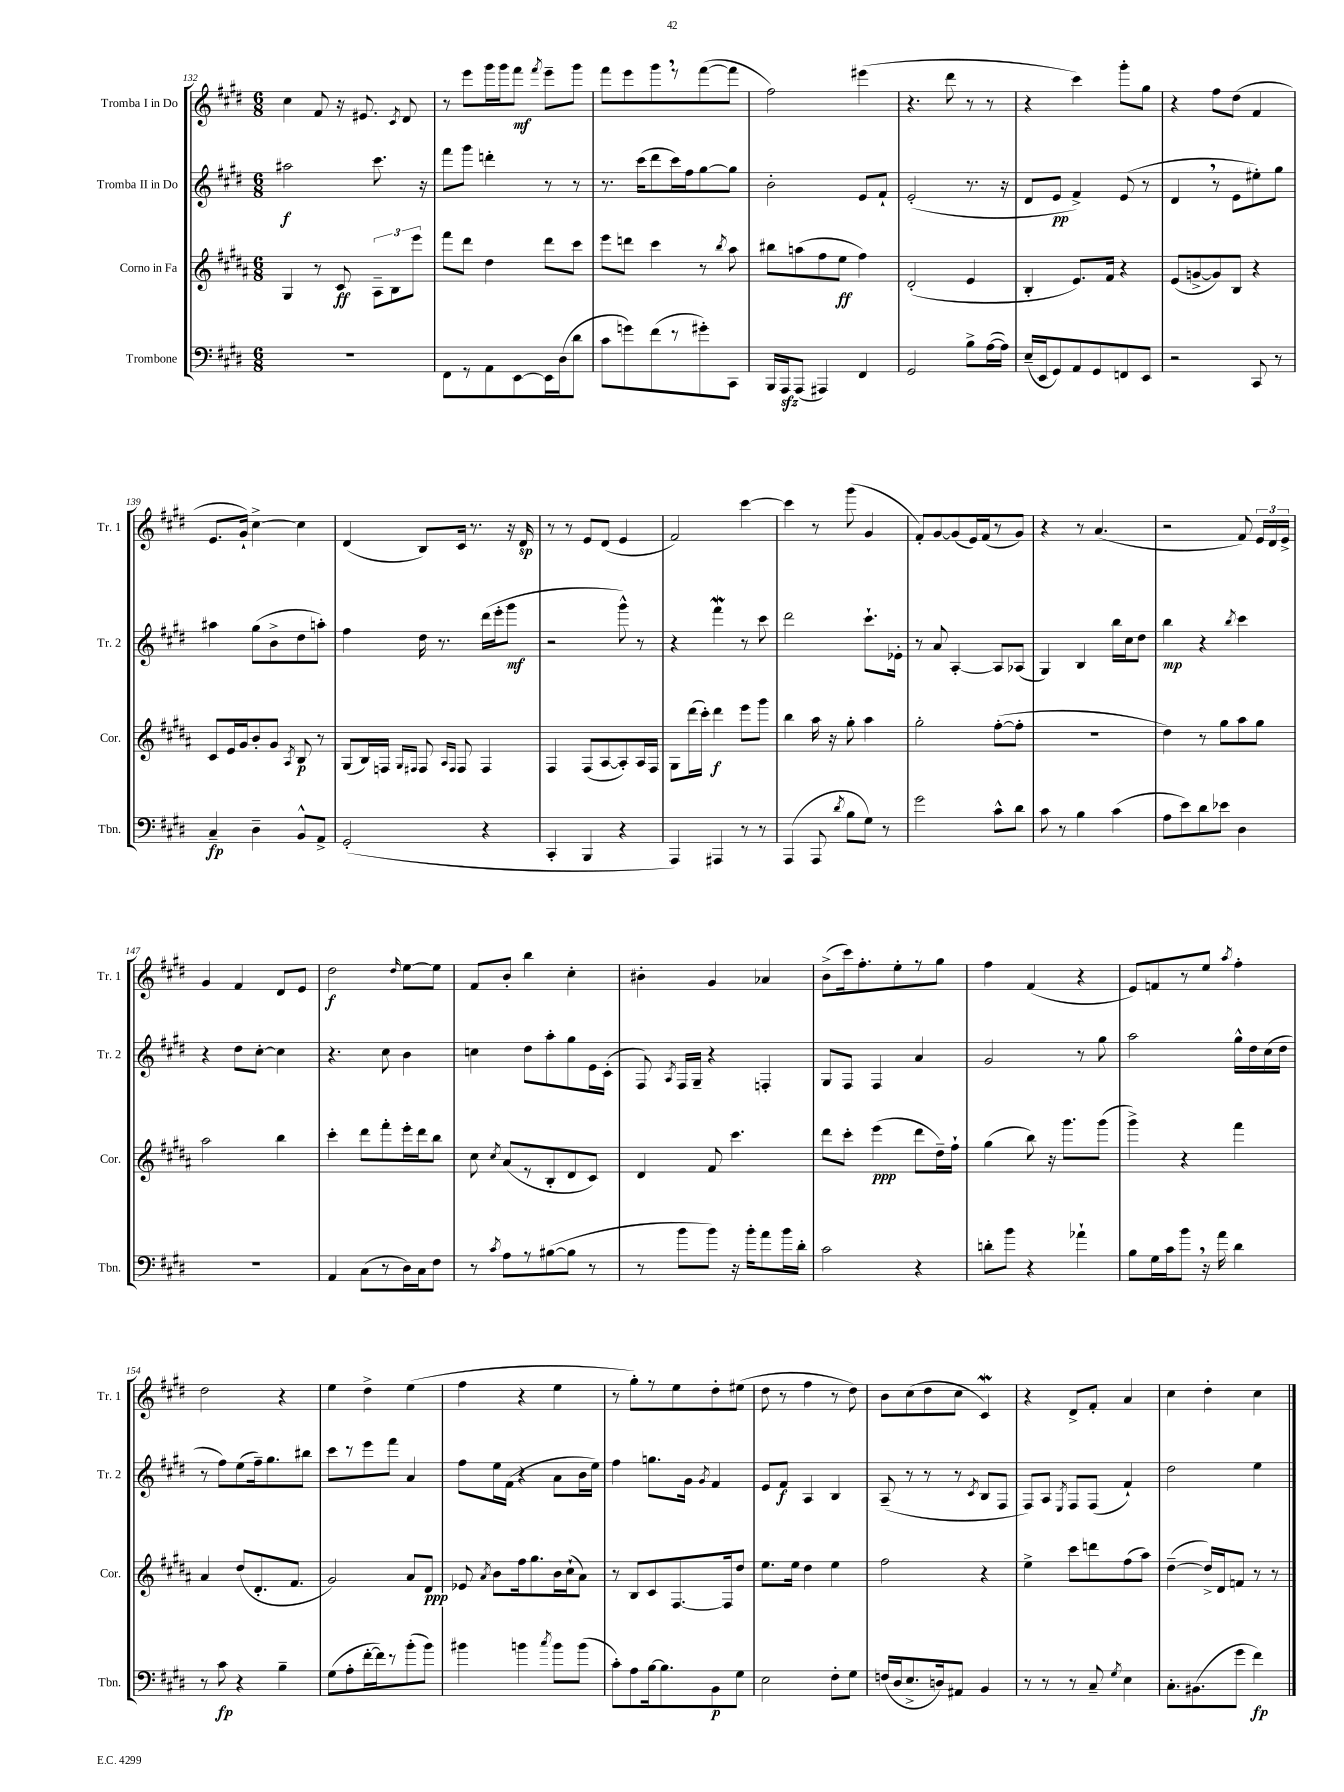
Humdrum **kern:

**kern	**kern	**kern	**kern
*staff4	*staff3	*staff2	*staff1
*clefF4	*clefG2	*clefG2	*clefG2
*k[f#c#g#d#]	*k[f#c#g#d#a#]	*k[f#c#g#d#]	*k[f#c#g#d#]
*M6/8	*M6/8	*M6/8	*M6/8
2.r	4G#/	2aa#\	4cc#\
.	8r	.	8f#/
.	8c#/	.	16r
.	.	.	8.e#/
.	12A#~\L	8.ccc#\	.
.	12B\	.	.
.	.	.	8qc#/
.	.	.	8d#/
.	12eee\J	.	.
.	.	16r	.
=	=	=	=
8FF#\L	8fff#\L	8fff#\L	8r
8r	8ddd#\J	8ggg#\J	8eee\L
8AA\	4dd#\	4ddd'\	16ggg#\L
.	.	.	16ggg#\J
[8EE\	.	.	8fff#\J
.	.	.	8qfff#/
16EE\]L	8ddd#\L	8r	8eee~\L
(16D#\J	.	.	.
8d#\J	8ccc#\J	8r	8ggg#\J
=	=	=	=
8c#\L	8eee\L	8.r	8fff#\L
8g\)	8ddd\J	.	8eee\
.	.	(16ccc#\LK	.
(8f#\	4ccc#\	8ddd#\	8ggg#\
8r	.	16ccc#\L)	8r
.	.	16ff#\J	.
8g#'\)	8r	[8gg#\	([8fff#\
.	8qbb/	.	.
8CC#\J	8aa#\	8gg#\]J	8fff#\]J
=	=	=	=
16BBB/LL	8bb#\L	2b'\	2ff#\)
16AAA/J	.	.	.
(8AAA/J	(8aa\	.	.
4AAA#/)	8ff#\	.	.
.	8ee\J	.	.
4FF#/	4ff#\)	8e/L	(4eee#\
.	.	8f#`/J	.
=	=	=	=
2GG#/	(2d#'/	(2e'/	4.r
.	.	.	8ddd#\
8B^\L	4e/	8.r	8r
([16A\L	.	.	8r
16A\]JJ)	.	16r	.
=	=	=	=
(16E~/LL	4B'/	8d#/L	4r
16EE/J	.	.	.
8GG#/)	.	8e/J	.
8AA/	8.e/L)	4f#^/)	4ccc#\)
8GG#/	.	.	.
.	16f#/Jk	.	.
8FF/	4r	(8e/	8ggg#'\L
8EE/J	.	8r	8gg#\J
=	=	=	=
2r	(8e/L	4d#/	4r
.	[8g^/	.	.
.	8g/])	8r	8ff#\L
.	8B/J	8e\L	(8dd#\J
8CC#/	4r	8ee#'\)	4f#/
8r	.	8gg#\J	.
=	=	=	=
4C#~/	8c#/L	4aa#\	8.e/L
.	16e/L	.	.
.	16g#/J	.	16g#`/Jk)
4D#~\	8b'/	(8gg#\L	[4cc#^\
.	8g#/J	8b^\	.
.	8qA#/	.	.
8BB^^/L	8B/	8dd#\	4cc#\]
8AA^/J	8r	8aa'\J)	.
=	=	=	=
(2GG#'/	(8G#/L	4ff#\	(4d#/
.	16B/L)	.	.
.	16F/JJ	.	.
.	16qqG#/LL	.	.
.	16qqF#/JJ	.	.
.	8F#/	16dd#\	8B/L)
.	.	8.r	.
.	16qqA#/LL	.	.
.	16qqF#/JJ	.	.
.	8F#/	.	16c#/Jk
.	.	.	8.r
4r	4F#/	(16ddd#\LL	.
.	.	16eee'\J	.
.	.	8ggg#\J	16r
.	.	.	16d#/
=	=	=	=
4CC#'/	4F#/	2r	8r
.	.	.	8r
4BBB/	(8F#/L	.	8e/L
.	[8A#/	.	(8d#/J
4r	8A#'/])	8ggg#^^\)	4e/
.	16A#/L	8r	.
.	16F#/JJ	.	.
=	=	=	=
4AAA/)	8G#\L	4r	2f#/)
.	(16ddd#\L	.	.
.	16ccc#'\JJ)	.	.
4AAA#/	4ddd#\	4fff#\	.
8r	8eee\L	8r	[4ccc#\
8r	8ggg#\J	8ccc#\	.
=	=	=	=
(4AAA/	4bb\	2ddd#\	4ccc#\]
8AAA/	16aa#\	.	8r
.	16r	.	.
8qd#/	.	.	.
8B\L	8gg#'\	.	(8ggg#\
8G#\J)	4aa#\	8.ccc#`\L	4g#/
8r	.	.	.
.	.	16e-'\Jk	.
=	=	=	=
2g#\	2gg#'\	8r	8f#'/L)
.	.	8a/	[8g#/
.	.	[4A'/	(8g#/]
.	.	.	16e/L)
.	.	.	(16f#/J
8c#^^\L	([8ff#'\L	8A/]L	8r
8d#\J	8ff#'\]J	(8A-/J	8g#/J)
=	=	=	=
8c#\	2.r	4G#/)	4r
8r	.	.	.
4B\	.	4B/	8r
.	.	.	(4.a/
(4c#\	.	16bb\LL	.
.	.	16cc#\J	.
.	.	8dd#\J	.
=	=	=	=
8A\L	4dd#\)	4bb\	2r
8e\)	.	.	.
8d#\	8r	4r	.
8e-\J	8gg#\L	.	.
.	.	8qbb/	.
4D#\	8aa#\	4ccc#\	8f#/)
.	8gg#\J	.	24e/LL
.	.	.	24d#/
.	.	.	24e^/JJ
=	=	=	=
2.r	2aa#\	4r	4g#/
.	.	8dd#\L	4f#/
.	.	[8cc#'\J	.
.	4bb\	4cc#\]	8d#/L
.	.	.	8e/J
=	=	=	=
4AA/	4ccc#'\	4.r	2dd#\
(8C#\L	8ddd#\L	.	.
8r	8fff#'\	8cc#\	.
.	.	.	16qqdd#/
16D#\L)	16eee'\L	4b\	[8ee\L
16C#\J	16ddd#\J	.	.
8F#\J	8bb\J	.	8ee\]J
=	=	=	=
8r	8cc#\	4cc\	8f#/L
8qc#/	8qcc#/	.	.
8A\L	(8a#/L	.	8b'/J
8r	8r	8dd#\L	4bb\
([8B#\	8B'/	8aa'\	.
8B#\]J	8d#/	8gg#\	4cc#'\
8r	8c#/J)	16e\L	.
.	.	(16c#'\JJ	.
=	=	=	=
8r	4d#/	8F#/)	4b#'\
.	.	8qA/	.
8b\L	.	16F#/LL	.
.	.	16G#~/JJ	.
8b\J)	8f#/	4r	4g#/
16r	4.ccc#\	.	.
16b'\LK	.	.	.
8a\	.	4F'/	4a-/
16b\L	.	.	.
16d#'\JJ	.	.	.
=	=	=	=
2c#\	8ddd#\L	8G#/L	(8b^\L
.	8ccc#'\J	8F#/J	16ccc#\k)
.	.	.	8.ff#'\
.	(4eee\	4F#/	.
.	.	.	8ee'\
4r	8ddd#\L	4a/	8r
.	16dd#~\L)	.	8gg#\J
.	16ff#`\JJ	.	.
=	=	=	=
8d'\L	(4gg#\	2g#/	4ff#\
8b\J	.	.	.
4r	8bb\)	.	(4f#/
.	16r	.	.
.	8.ggg#\L	.	.
4a-`\	.	8r	4r
.	(8ggg#\J	8gg#\	.
=	=	=	=
8B\L	4ggg#^\)	2aa\	8e/L)
16G#\L	.	.	8f/
16c#\J	.	.	.
8b\J	4r	.	8r
16r	.	.	8ee/J
16a\	.	.	.
.	.	.	8qaa/
4d#\	4fff#\	16gg#^^\LL	4ff#'\
.	.	16dd#\	.
.	.	(16cc#\	.
.	.	16dd#\JJ	.
=	=	=	=
8r	4a#/	8r	2dd#\
8c#\	.	8ff#\L)	.
4r	(8dd#/L	(8ee\	.
.	8.d#'/	16ff#~\k)	.
.	.	8.gg#\	.
4B~\	.	.	4r
.	8.f#/J	.	.
.	.	8bb#\J	.
=	=	=	=
(8G#\L	2g#/)	8ccc#\L	4ee\
8A'\	.	8r	.
[16f#'\L	.	8eee\	4dd#^\
16f#\]J)	.	.	.
8r	.	8fff#\J	.
(8b'\	8a#/L	4a/	(4ee\
8b\J)	8d#/J	.	.
=	=	=	=
4b#\	8e-/	8ff#\L	4ff#\
.	8qa#/	.	.
.	8b\L	16ee\L	.
.	.	(16f#\JJ	.
4b\	16ff#\k	4r	4r
.	8.gg#\	.	.
8qcc#/	.	.	.
8b\L	16b\L	8a\L	4ee\
.	(16cc#`\J	.	.
(8b\J	8a#\J)	16b\L	.
.	.	16ee\JJ)	.
=	=	=	=
8c#'\L)	8r	4ff#\	8r
8A\	8B/L	.	8gg#'\L)
[16B\k	8c#/	8.gg\L	8r
8.B\]	.	.	.
.	[8.F#/	.	8ee\
.	.	16g#\Jk	.
.	.	8qg#/	.
8BB\	.	4f#/	8dd#'\
.	16F#/]k	.	.
8G#\J	8dd#/J	.	(8ee#\J
=	=	=	=
2E\	8.ee\L	8e/L	8dd#\
.	.	8f#/J	8r
.	16ee\Jk	.	.
.	4dd#\	4A/	4ff#\
8F#'\L	4ee\	4B/	8r
8G#\J	.	.	8dd#\)
=	=	=	=
(16F/LL	2ff#\	(8A~/	8b\L
16D#/J	.	.	.
8.E^/	.	8r	(8cc#\
.	.	8r	8dd#\
16D/k)	.	.	.
8AA#/J	.	8r	8cc#\J
.	.	8qc#/	.
4BB/	4r	8B/L	4c#/)
.	.	8F#/J	.
=	=	=	=
8r	4ee^\	8F#/L)	4r
8r	.	8A/J	.
.	.	8qE/	.
8r	8ccc#\L	8F#/L	8d#^/L
8C#~/	8ddd\	(8F#/J	8f#'/J
8qG#/	.	.	.
4E\	(8ff#\	4f#`/)	4a/
.	8aa#\J)	.	.
=	=	=	=
8.C#'\L	([4dd#~\	2dd#\	4cc#\
(8.BB#\	.	.	.
.	16dd#^/]LL)	.	4dd#'\
.	16d#/J	.	.
8g#\J	8f/J	.	.
4f#\)	8r	4ee\	4cc#\
.	8r	.	.
==	==	==	==
*-	*-	*-	*-
